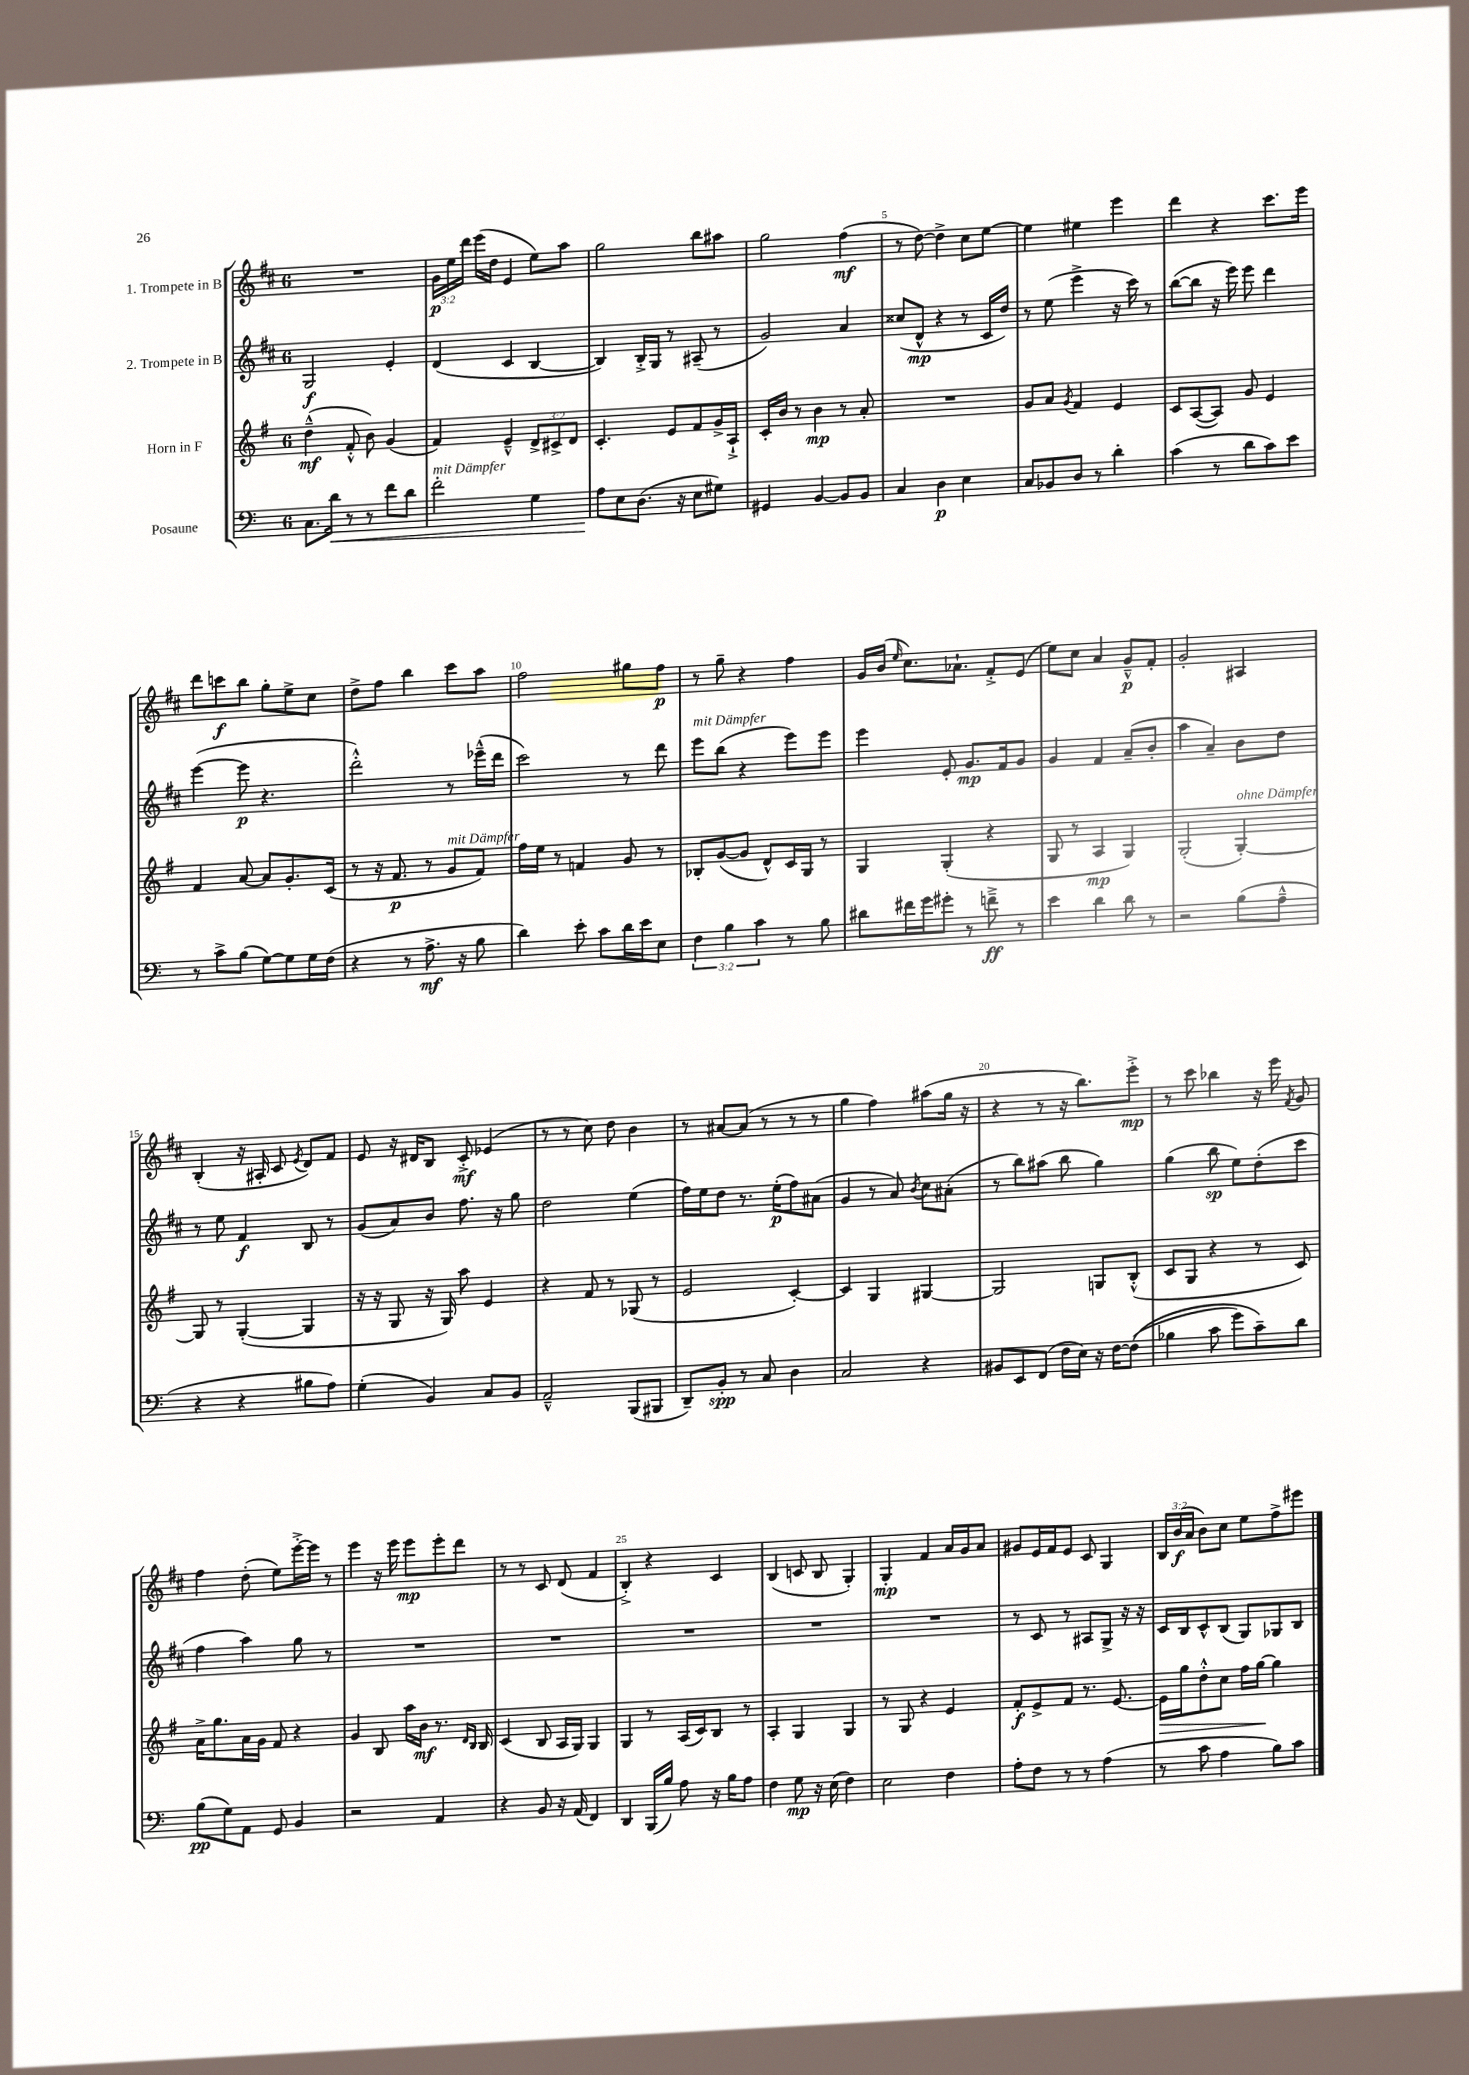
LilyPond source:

<<
\new StaffGroup <<
\new Staff = "s0" \with { instrumentName = "1. Trompete in B" } {
    \clef treble \key d \major \once \override Staff.TimeSignature.style = #'single-digit \time 6/8 \override Staff.TupletNumber.text = #tuplet-number::calc-fraction-text
    \autoBeamOff R2. |
    \tuplet 3/2 { g'16[\p e''16 d'''16] } e'''16[( d''16] e'4 e''8[) a''8] |
    g''2 b''8[ ais''8] |
    g''2 fis''4\mf( |
    r8 d''8~) d''4-> cis''8[ e''8]~ |
    e''4 eis''4 e'''4 |
    d'''4 r4 cis'''8.[ e'''16] |
    d'''8[ c'''8\f b''8] g''8[-. e''8-> cis''8] |
    d''8[-> fis''8] b''4 cis'''8[ a''8] |
    fis''2 gis''8[ fis''8]\p |
    r8 g''8-- r4 fis''4 |
    g'16[ b'16]( \grace { e''16 } cis''8.[) aes'8.]-! fis'8[-.-> e'8]( |
    e''8[) cis''8] a'4 g'8[---^\p fis'8]-. |
    g'2-. ais4 |
    b4-.( r16 ais16-. cis'8 \acciaccatura { e'8 } d'8[) fis'8] |
    e'8 r16 dis'16[ b8] cis'8-.->\mf ees'4( |
    r8 r8 cis''8) d''8 b'4 |
    r8 ais'8[~ ais'8]( r8 r8 r8 |
    g''4 fis''4) ais''8[( g''16] r16 |
    r4 r8 r16 b''8.[) e'''8]-.->\mp |
    r8 cis'''8 bes''4 r16 e'''16 \acciaccatura { fis'8 } g'8 |
    fis''4 d''8-.( e''8[) e'''16~-.-> e'''16] r8 |
    e'''4 r16 e'''16 e'''8[\mp e'''8-. d'''8] |
    r8 r8 cis'8 d'8( fis'4 |
    b4-.->) r4 cis'4 |
    b4( c'8 b8 g4-.) |
    g4-.\mp fis'4 a'16[ g'16 a'8] |
    gis'8[ e'16 fis'16 e'8] cis'8 g4 |
    \tuplet 3/2 { b16[ b'16\f( a'16] } b'8[) cis''8] e''8[ fis''8-> eis'''8] \bar "|." |
}
\new Staff = "s1" \with { instrumentName = "2. Trompete in B" } {
    \clef treble \key d \major \once \override Staff.TimeSignature.style = #'single-digit \time 6/8
    \autoBeamOff g2\f e'4-. |
    d'4( cis'4 b4~ |
    b4) b16[-.-> g16] r8 ais8--( r8 |
    g'2) a'4 |
    cisis''8[( d'8]-^\mp r4 r8 cis'16[ d''16]) |
    r8 e''8( e'''4-> r16 cis'''16) r8 |
    b''8[~( b''8] r16 e'''16) e'''8 d'''4 |
    e'''4~( e'''8\p r4. |
    d'''2-.-^) r8 ees'''16[---^( d'''16] |
    cis'''2) r8 d'''8 |
    e'''8[^\markup { \italic "mit Dämpfer" } b''8]( r4 e'''8[) e'''8] |
    e'''4 e'8-. g'8.[\mp fis'16 g'8] |
    g'4 fis'4 a'8[--( b'8]-. |
    a''4 a'4--) b'8[ d''8] |
    r8 e''8 fis'4\f b8 r8 |
    g'8[( a'8) b'8] fis''8. r16 g''8 |
    d''2 e''4( |
    fis''16[) e''16 d''8] r8. e''16[-.\p( fis''8) ais'8]( |
    g'4 r8 a'8) \acciaccatura { b'8 } cis''8[ ais'8]-.( |
    r8 b''8[) ais''8]( b''8 g''4) |
    g''4( b''8\sp e''8[) d''8-.( cis'''8] |
    fis''4 a''4) g''8 r8 |
    R2. |
    R2. |
    R2. |
    R2. |
    R2. |
    r8 cis'8 r8 ais8[ g8]-> r16 r16 |
    cis'16[ b16 cis'8-^ b8]( g8[) ges8 b8] \bar "|." |
}
\new Staff = "s2" \with { instrumentName = "Horn in F" } {
    \clef treble \key g \major \once \override Staff.TimeSignature.style = #'single-digit \time 6/8 \override Staff.TupletNumber.text = #tuplet-number::calc-fraction-text
    \autoBeamOff d''4---^\mf( fis'8-.-^ b'8) g'4( |
    fis'4) e'4---^ \tuplet 3/2 { d'8[-> cis'8-> d'8] } |
    c'4.-. e'8[ fis'8 g'16-> a16]-!-> |
    c'16[-. b'16] r8 b'4\mp r8 a'8-. |
    R2. |
    g'8[ a'8] \acciaccatura { g'8 } fis'4 e'4 |
    c'8[ a8~( a8]) g'8 e'4 |
    fis'4 a'8~ a'8[ g'8.-. c'16]( |
    r8 r16 fis'8.\p r8 g'8[^\markup { \italic "mit Dämpfer" } fis'8]) |
    fis''16[ e''16] r8 f'4 g'8 r8 |
    bes8[-. g'8~( g'8] d'8[-^) c'16 g16] r8 |
    g4 g4-.( r4 |
    g8 r8 a4\mp g4) |
    g2-.( g4~-.^\markup { \italic "ohne Dämpfer" }) |
    g8 r8 g4~-.( g4 |
    r16 r16 g8 r16 g16) a''8 e'4 |
    r4 fis'8 r8 ges8( r8 |
    e'2 c'4~-.) |
    c'4 g4 gis4~ |
    gis2 g8[ b8]-.-^( |
    c'8[ g8] r4 r8 c'8) |
    a'16[-> g''8. a'16 g'16] fis'8 r4 |
    g'4 b8 a''16[ b'16]\mf r8. \grace { d'16[ b16] } b16 |
    c'4( b8 a16[ g16]) g4 |
    g4 r8 a16[( c'16) b8] r8 |
    a4-. g4 g4 |
    r8 g8 r4 e'4 |
    fis'8[-.\f e'8-> fis'8] r8. e'8.~ |
    e'16[\> g''16 d''8-.-^ c''8] fis''16[ g''16]~\! g''4 \bar "|." |
}
\new Staff = "s3" \with { instrumentName = "Posaune" } {
    \clef bass \key c \major \once \override Staff.TimeSignature.style = #'single-digit \time 6/8 \override Staff.TupletNumber.text = #tuplet-number::calc-fraction-text
    \autoBeamOff c8.[ d'16]\< r8 r8 f'8[ d'8] |
    f'2-.^\markup { \italic "mit Dämpfer" } g4 |
    a8[\! e8 d8.]( r16 e8[ gis8]) |
    gis,4 b,4~ b,8[ b,8] |
    c4 d4\p e4 |
    c8[ bes,8 d8] r8 d'4-. |
    c'4( r8 d'8[ c'8) e'8] |
    r8 c'8[-> b8]( g8[~) g8 g16 f16]( |
    r4 r8 a8.->\mf r16 b8 |
    d'4) e'8-. c'8[ d'16 e'16 e8] |
    \tuplet 3/2 { f4 b4 c'4 } r8 b8 |
    dis'8[ fis'16 g'16 gis'8]-. r8 f'8--->\ff r8 |
    e'4 d'4 d'8 r8 |
    r2 b8[( a8]---^ |
    r4 r4 bis8[ a8]) |
    g4-.( b,4) c8[ b,8] |
    a,2---^ b,,8[( bis,,8] |
    d,8[--) b,8]-.\spp r8 c8 d4 |
    c2 r4 |
    bis,8[ e,8 f,8]( f16[ e16]) r16 f16[~ f8](\( |
    bes4 c'8 g'8[) c'8--\) d'8] |
    b8[\pp( g8) a,8] g,8 b,4 |
    r2 a,4 |
    r4 b,8 r16 a,16( f,4) |
    d,4 b,,16[( b16]) a8 r16 b16[ a8] |
    f4 g8\mp r16 e16( f4) |
    e2 f4 |
    a8[-. f8] r8 r8 a4( |
    r8 c'8 a4 b8[) c'8] \bar "|." |
}
>>
>>
\layout { \context { \Score \override BarNumber.break-visibility = ##(#f #t #t) barNumberVisibility = #(every-nth-bar-number-visible 5) } }
